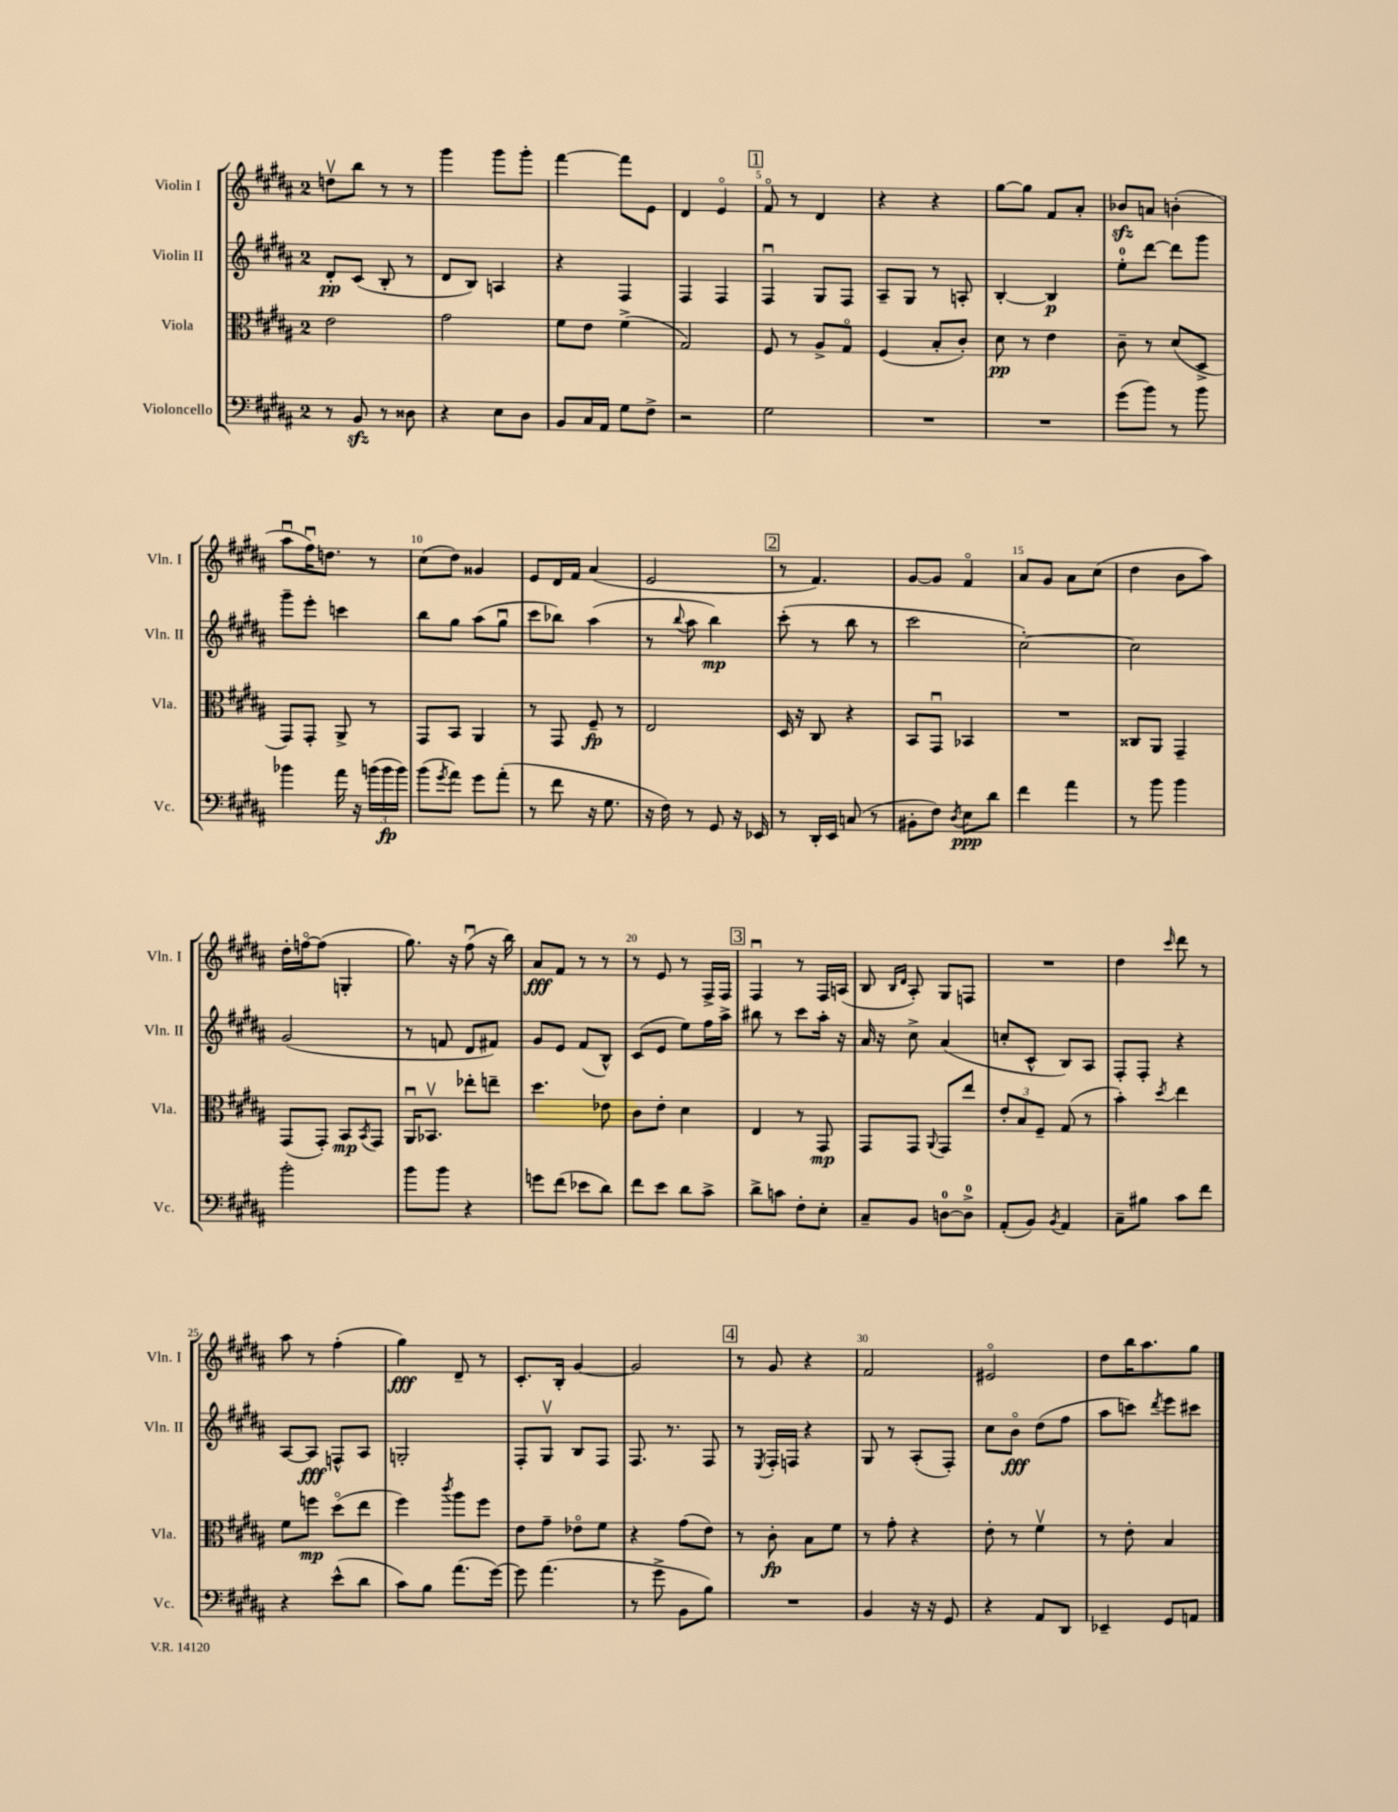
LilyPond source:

<<
\new StaffGroup <<
\new Staff = "s0" \with { instrumentName = "Violin I" shortInstrumentName = "Vln. I" } {
    \clef treble \key b \major \once \override Staff.TimeSignature.style = #'single-digit \time 2/4
    d''8\upbow b''8 r8 r8 |
    gis'''4 gis'''8 gis'''8-. |
    fis'''4~ fis'''8 e'8 |
    dis'4 e'4\flageolet |
    \mark \markup { \box "1" } fis'8\flageolet r8 dis'4 |
    r4 r4 |
    gis''8~ gis''8 fis'8 ais'8-. |
    bes'8\sfz a'8 b'4-.( |
    ais''8\downbow fis''16\downbow) d''8. r8 |
    cis''8( dis''8) gisis'4 |
    e'8 dis'16 fis'16 ais'4( |
    e'2 |
    \mark \markup { \box "2" } r8 fis'4.) |
    gis'8~ gis'8 fis'4\flageolet |
    ais'8 gis'8 ais'8 cis''8( |
    dis''4 b'8 ais''8) |
    dis''16-. f''16~\flageolet f''8( g4-. |
    gis''8.) r16 fis''8\downbow( r16 b''16) |
    ais'8\fff fis'8 r8 r8 |
    r8 e'8 r8 fis16-> fis16 |
    \mark \markup { \box "3" } fis4\downbow r8 fis16 a16( |
    b8 \grace { b16 dis'16 } ais8-.) gis8 f8 |
    R2 |
    dis''4 \grace { cis'''16 } dis'''8 r8 |
    ais''8 r8 fis''4-.( |
    gis''4\fff) dis'8-- r8 |
    cis'8.-. b16-. gis'4~ |
    gis'2 |
    \mark \markup { \box "4" } r8 gis'8 r4 |
    fis'2 |
    eis'2\flageolet |
    dis''8 b''16 ais''8. gis''8 \bar "|." |
}
\new Staff = "s1" \with { instrumentName = "Violin II" shortInstrumentName = "Vln. II" } {
    \clef treble \key b \major \once \override Staff.TimeSignature.style = #'single-digit \time 2/4
    dis'8-.\pp cis'8( b8-. r8 |
    dis'8 b8) a4 |
    r4 fis4 |
    fis4 fis4 |
    \mark \markup { \box "1" } fis4\downbow gis8 fis8 |
    ais8-- gis8 r8 a8-. |
    b4~-. b4\p |
    e''8-0-. dis'''8~ dis'''8 gis'''8 |
    gis'''8-- e'''8-. c'''4 |
    b''8 gis''8 ais''8( gis''8\downbow |
    cis'''8 bes''8) ais''4( |
    r8 \appoggiatura { b''8 } ais''8 b''4\mp) |
    \mark \markup { \box "2" } cis'''8-.( r8 b''8 r8 |
    cis'''2 |
    cis''2~-.) |
    cis''2 |
    gis'2( |
    r8 f'8 dis'8 fis'8) |
    gis'8 e'8 fis'8( b8-^) |
    cis'8( e'8 e''8) fis''16 ais''16-> |
    \mark \markup { \box "3" } bis''8 r8 cis'''8 ais''16-. r16 |
    ais'16 r16 cis''8-> ais'4( |
    c''8-. cis'8-^ b8) ais8 |
    fis8-. fis8-. r4 |
    ais8~ ais8\fff f8-^ ais8 |
    g2-. |
    fis8-. gis8\upbow b8 fis8 |
    fis8. r8. fis8 |
    \mark \markup { \box "4" } r8 \acciaccatura { e8 } fis16-. f16 r4 |
    gis8 r8 ais8-.( fis8-.) |
    cis''8 b'8\flageolet\fff dis''8( fis''8 |
    ais''8 c'''8) \acciaccatura { dis'''8 } e'''8 cis'''8 \bar "|." |
}
\new Staff = "s2" \with { instrumentName = "Viola" shortInstrumentName = "Vla." } {
    \clef alto \key b \major \once \override Staff.TimeSignature.style = #'single-digit \time 2/4
    e'2 |
    gis'2 |
    fis'8 e'8 fis'4->( |
    gis2) |
    \mark \markup { \box "1" } fis8 r8 ais8-> gis8\flageolet |
    fis4( b8-. cis'8-.) |
    dis'8\pp r8 e'4 |
    cis'8-- r8 dis'8( dis8-> |
    gis,8) gis,8-. ais,8-> r8 |
    gis,8 b,8 ais,4 |
    r8 gis,8 fis8--\fp r8 |
    e2 |
    \mark \markup { \box "2" } dis16 r16 cis8 r4 |
    b,8 gis,8\downbow bes,4 |
    R2 |
    cisis8 ais,8 gis,4-- |
    gis,8( gis,8-.) b,8\mp \acciaccatura { b,8 } gis,8 |
    ais,16\downbow bes,8.\upbow ees''8-. e''8-- |
    dis''4. ees'8 |
    cis'8 e'8-. dis'4 |
    \mark \markup { \box "3" } e4 r8 gis,8\mp |
    gis,8 gis,8 \appoggiatura { ais,8 } gis,8 e''8 |
    \tuplet 3/2 { e'8-. b8 fis8-- } gis8( r8 |
    b'4-.) \acciaccatura { dis''8 } e''4 |
    fis'8 f''8\mp dis''8\flageolet( e''8 |
    fis''4) \acciaccatura { cis'''8 } ais''8 fis''8 |
    e'8 gis'8-- ees'8\flageolet fis'8 |
    r4 gis'8( e'8) |
    \mark \markup { \box "4" } r8 cis'8-.\fp b8 fis'8 |
    r8 gis'8-. r4 |
    e'8-. r8 fis'4\upbow |
    r8 e'8-. b4 \bar "|." |
}
\new Staff = "s3" \with { instrumentName = "Violoncello" shortInstrumentName = "Vc." } {
    \clef bass \key b \major \once \override Staff.TimeSignature.style = #'single-digit \time 2/4
    r8 b,8\sfz r8 disis8 |
    r4 e8 dis8 |
    b,8 cis16 ais,16 gis8 fis8-> |
    r2 |
    \mark \markup { \box "1" } gis2 |
    R2 |
    R2 |
    gis'8( b'8) r8 b'8 |
    bes'4 ais'16 r16 \tuplet 3/2 { b'16( b'16\fp b'16) } |
    b'8( \acciaccatura { gis'8 } ais'8) gis'8 ais'8-.( |
    r8 fis'8 r16 gis8. |
    r16 fis16) r8 gis,8 r16 ees,16 |
    \mark \markup { \box "2" } r8 dis,16-. e,16 c8( r8 |
    bis,8-. fis8) \acciaccatura { dis8 } e8\ppp dis'8 |
    fis'4 ais'4 |
    r8 b'8 b'4 |
    b'2-. |
    b'8 b'8 r4 |
    g'8 fis'8( ees'8 dis'8) |
    fis'8 e'8 dis'8 cis'8-> |
    \mark \markup { \box "3" } dis'8-> c'8 fis8-. e8-. |
    cis8-- b,8 d8-0~ d8-0-> |
    ais,8-.( b,8) \acciaccatura { b,8 } ais,4 |
    cis8-- bis8 cis'8 fis'8 |
    r4 e'8-^( dis'8 |
    cis'8) b8 ais'8.( gis'16~) |
    gis'8 ais'4.( |
    r8 gis'8-> b,8 b8) |
    \mark \markup { \box "4" } R2 |
    b,4 r16 r16 gis,8 |
    r4 ais,8 dis,8 |
    ees,4-- gis,8 a,8 \bar "|." |
}
>>
>>
\layout { \context { \Score \override BarNumber.break-visibility = ##(#f #t #t) barNumberVisibility = #(every-nth-bar-number-visible 5) } }
